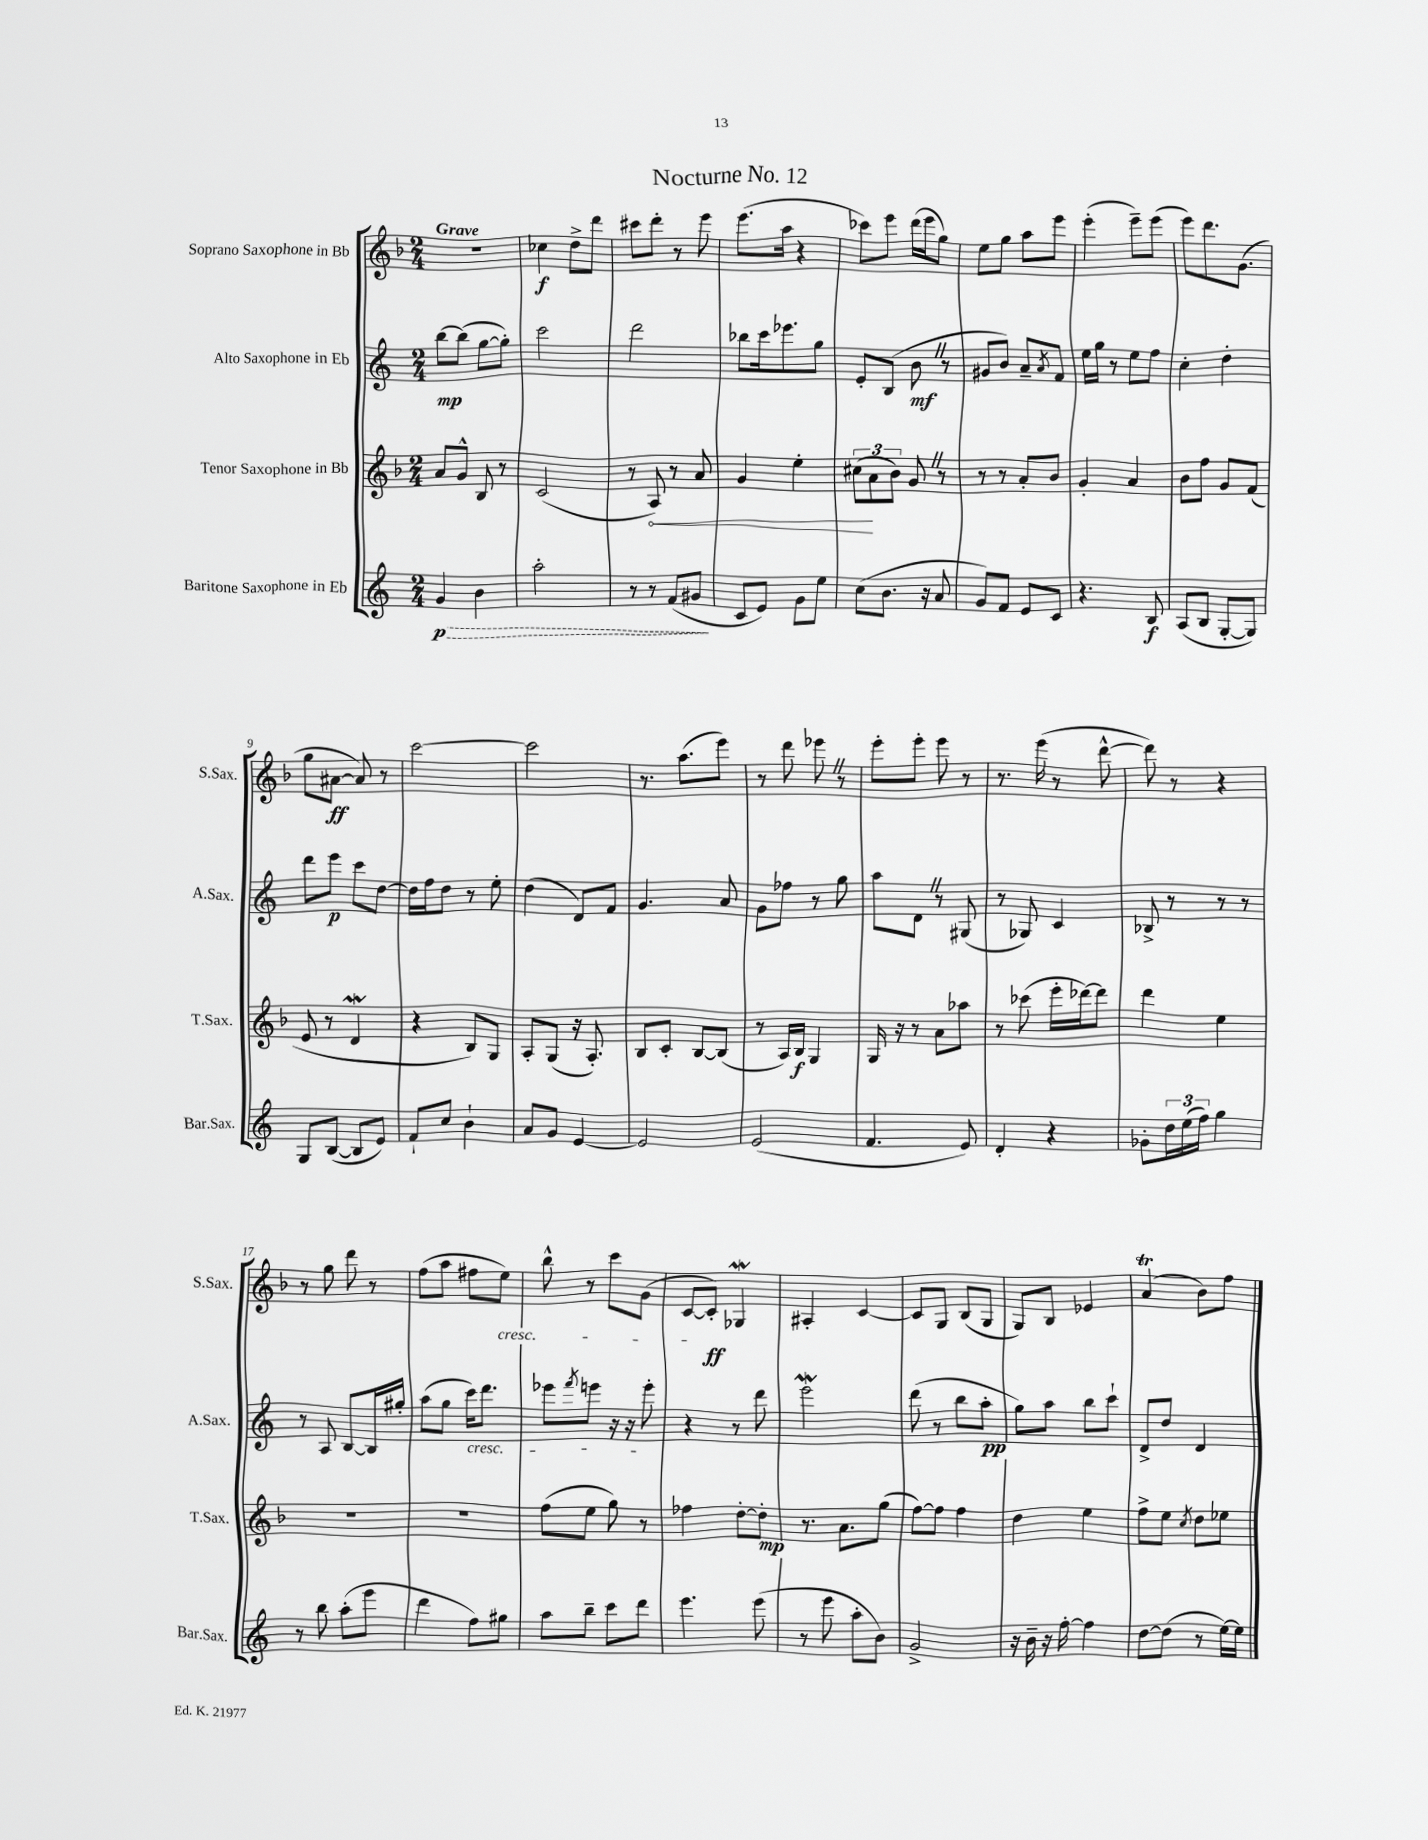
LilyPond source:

\header { title = "Nocturne No. 12" }
<<
\new StaffGroup <<
\new Staff = "s0" \with { instrumentName = "Soprano Saxophone in Bb" shortInstrumentName = "S.Sax." } {
    \clef treble \key f \major \numericTimeSignature \time 2/4 \tempo "Grave"
    R2 |
    ces''4\f d''8-> d'''8 |
    cis'''8 d'''8-. r8 e'''8 |
    e'''8.( a''16 r4 |
    ces'''8) e'''8 d'''16( e'''16 g''8) |
    e''8 g''8 a''8 e'''8 |
    e'''4-.( e'''8--) e'''8( |
    e'''8) d'''8. g'8.( |
    g''8 ais'8~\ff ais'8) r8 |
    c'''2~ |
    c'''2 |
    r8. a''8.( e'''8) |
    r8 d'''8 ees'''8 \once \override BreathingSign.text = \markup { \musicglyph "scripts.caesura.straight" } \breathe r8 |
    e'''8-. e'''8-. e'''8 r8 |
    r8. e'''16( r8 d'''8~-^ |
    d'''8) r8 r4 |
    r8 g''8 d'''8 r8 |
    f''8( a''8 fis''8 e''8\cresc) |
    bes''8-^ r8 c'''8 g'8( |
    c'8~ c'8-.\ff\!) ges4\mordent |
    ais4-. c'4~ |
    c'8 g8 bes8( g8 |
    g8) bes8 ees'4 |
    a'4\trill( bes'8) f''8 \bar "|." |
}
\new Staff = "s1" \with { instrumentName = "Alto Saxophone in Eb" shortInstrumentName = "A.Sax." } {
    \clef treble \key c \major \numericTimeSignature \time 2/4
    b''8~\mp b''8( g''8~ g''8-.) |
    c'''2 |
    d'''2 |
    bes''8 c'''16 ees'''8. g''8 |
    e'8-. b8( b'8\mf \once \override BreathingSign.text = \markup { \musicglyph "scripts.caesura.straight" } \breathe r8 |
    gis'8 b'8) a'8-- \acciaccatura { a'8 } f'8 |
    e''16 g''16 r8 e''8 f''8 |
    c''4-. d''4-. |
    d'''8 e'''8\p c'''8 d''8~ |
    d''16 f''16 d''8 r8 e''8-. |
    d''4( d'8) f'8 |
    g'4. a'8 |
    g'8 fes''8 r8 g''8 |
    a''8 d'8 \once \override BreathingSign.text = \markup { \musicglyph "scripts.caesura.straight" } \breathe r8 gis8( |
    r8 ges8) c'4 |
    bes8-> r8 r8 r8 |
    r8 a8 b8~ b16 gis''16-. |
    a''8( g''8 c'''16\cresc) d'''8. |
    ees'''8 \acciaccatura { f'''8 } e'''8 r16 r16 e'''8-.\! |
    r4 r8 d'''8 |
    e'''2\mordent |
    d'''8( r8 b''8 a''8-.\pp |
    g''8) a''8 b''8 c'''8-! |
    d'8-> d''8 d'4 \bar "|." |
}
\new Staff = "s2" \with { instrumentName = "Tenor Saxophone in Bb" shortInstrumentName = "T.Sax." } {
    \clef treble \key f \major \numericTimeSignature \time 2/4
    a'8 g'8-^ bes8 r8 |
    c'2( |
    r8 \once \override Hairpin.circled-tip = ##t a8\<) r8 a'8 |
    g'4 e''4-. |
    \tuplet 3/2 { cis''8\!( a'8 bes'8) } g'8 \once \override BreathingSign.text = \markup { \musicglyph "scripts.caesura.straight" } \breathe r8 |
    r8 r8 a'8-. bes'8 |
    g'4-. a'4 |
    bes'8 f''8 g'8 f'8( |
    e'8 r8 d'4\mordent |
    r4 bes8) g8 |
    a8-. g8( r16 a8.-.) |
    bes8 c'8-. bes8~ bes8( |
    r8 a16) bes16\f g4 |
    g16 r16 r8 a'8 aes''8 |
    r8 ces'''8( e'''16-. des'''16~) des'''8 |
    d'''4 e''4 |
    r2 |
    r2 |
    f''8( e''8 g''8) r8 |
    fes''4 d''8~-. d''8-.\mp |
    r8. a'8. g''8( |
    f''8~) f''8 f''4 |
    d''4 e''4 |
    f''8-> e''8 \acciaccatura { c''8 } d''8 ees''8 \bar "|." |
}
\new Staff = "s3" \with { instrumentName = "Baritone Saxophone in Eb" shortInstrumentName = "Bar.Sax." } {
    \clef treble \key c \major \numericTimeSignature \time 2/4
    \once \override Hairpin.style = #'dashed-line g'4\p\> b'4 |
    a''2-. |
    r8 r8 f'8( gis'8\! |
    c'8 e'8) g'8 e''8 |
    c''8( b'8. r16 a'8 |
    g'8) f'8 e'8 c'8 |
    r4. b8\f |
    a8( b8 g8~-. g8) |
    g8 b8~( b8 e'8) |
    f'8-! c''8 b'4-! |
    a'8 g'8 e'4~ |
    e'2 |
    e'2( |
    f'4. e'8) |
    d'4-. r4 |
    ges'8-. \tuplet 3/2 { d''16 e''16( f''16) } g''4 |
    r8 b''8 a''8-.( e'''8 |
    d'''4 f''8) gis''8 |
    a''8 b''8-- c'''8 d'''8 |
    e'''4. e'''8( |
    r8 e'''8 a''8-. b'8) |
    g'2-> |
    r16 b'16-- r16 f''16~-. f''4 |
    d''8~ d''8( r8 e''16~) e''16 \bar "|." |
}
>>
>>
